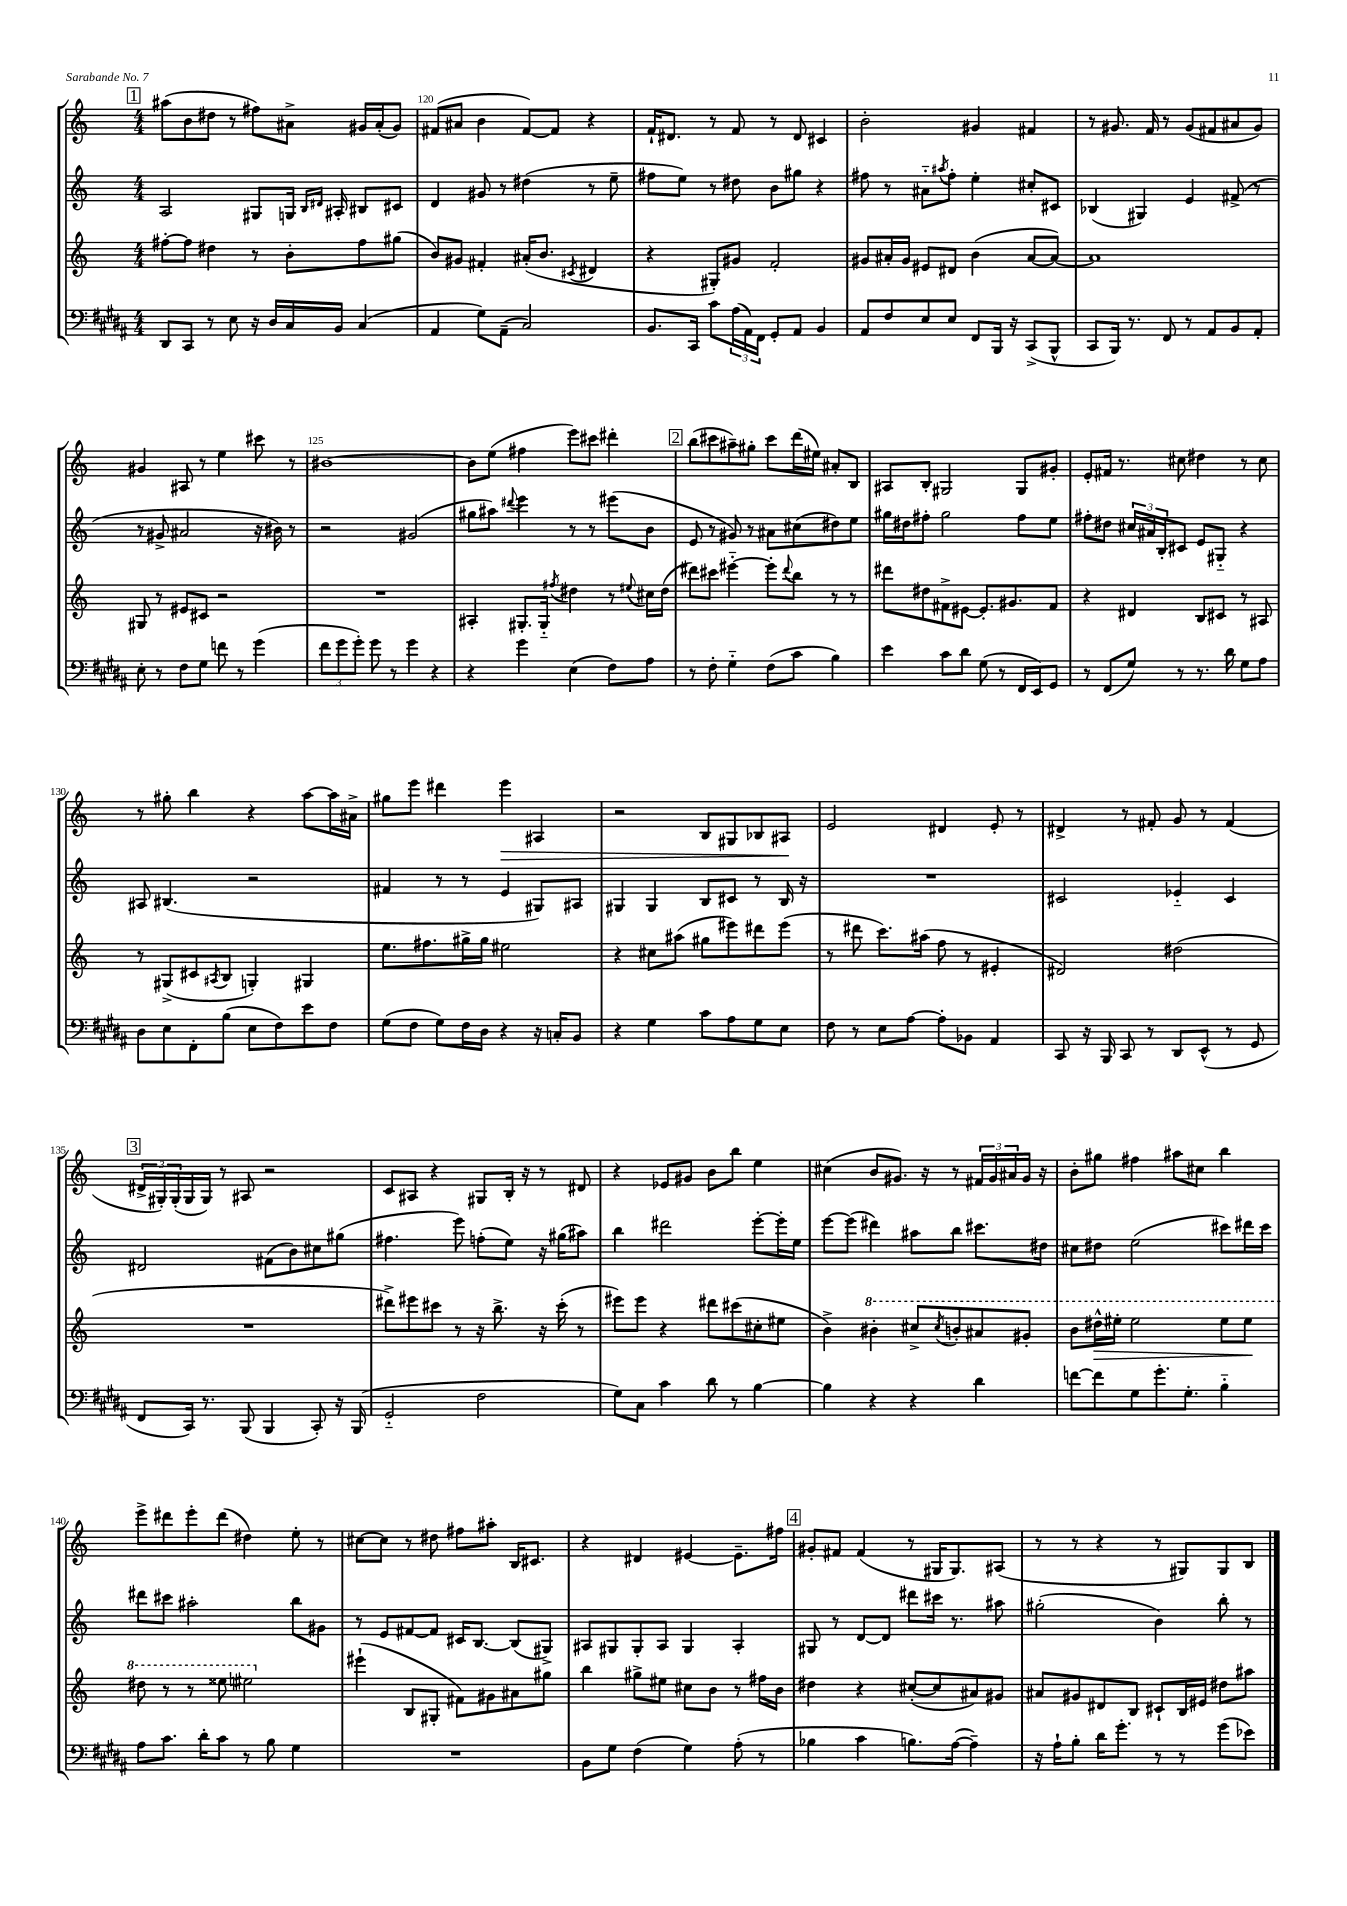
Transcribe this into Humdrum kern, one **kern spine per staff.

**kern	**kern	**kern	**kern
*staff4	*staff3	*staff2	*staff1
*clefF4	*clefG2	*clefG2	*clefG2
*k[f#c#g#d#a#]	*k[]	*k[]	*k[]
*M4/4	*M4/4	*M4/4	*M4/4
8DD#	[8ff#'	2A	(8aa#
8CC#	8ff#]	.	8b
8r	4dd#	.	8dd#
8E	.	.	8r
16r	8r	8G#	8ff#)
16D#	.	.	.
16C#	8b'	16G	8a#^
.	.	16qqB	.
.	.	16qqd#	.
16BB	.	16A#'	.
(4C#	8ff#	8B#	16g#
.	.	.	(16a#'
.	(8gg#	8c#	8g#)
=	=	=	=
4AA#	8b)	4d	(8f#
.	8g#	.	8a#
8G#)	4f#'	8g#	4b
(8AA#~	.	8r	.
2C#)	(16a#'	(4dd#	[8f#)
.	8.b	.	.
.	.	.	8f#]
.	8qc#	.	.
.	4d#	8r	4r
.	.	8ee~	.
=	=	=	=
8.BB	4r	8ff#	16f`
.	.	.	8.d#
.	.	8ee)	.
16CC#	.	.	.
8c#	8G#')	8r	8r
(24A#	8g#	8dd#	8f
24AA#)	.	.	.
24FF#	.	.	.
8GG#'	2f'	8b	8r
8AA#	.	8gg#	8d#
4BB	.	4r	4c#
=	=	=	=
8AA#	8g#	8ff#	2b'
8F#	16a#'	8r	.
.	16g#	.	.
8E	8e#	8a#'~	.
.	.	8qaa#	.
8E	8d#	8ff#'	.
8FF#	(4b	4ee'	4g#
16BBB	.	.	.
16r	.	.	.
(8CC#^	[8a#	8cc#'	4f#
8BBB^^	8a#_)	8c#	.
=	=	=	=
8CC#	1a#]	(4B-	8r
16BBB)	.	.	8.g#
8.r	.	.	.
.	.	4G#)	.
.	.	.	16f
8FF#	.	.	8r
8r	.	4e	(8g#
8AA#	.	.	8f#
8BB	.	(8f#^	8a#
8AA#'	.	8r	8g#)
=	=	=	=
8E'	8G#	8r	4g#
8r	8r	8g#^	.
8F#	8e#	2a#	8A#
8G#	8c#	.	8r
8f	2r	.	4ee
8r	.	.	.
(4g#	.	16r	8ccc#
.	.	16b#)	.
.	.	8r	8r
=	=	=	=
12f#	1r	2r	[1b#
12g#	.	.	.
12g#')	.	.	.
8g#	.	.	.
8r	.	.	.
4g#	.	(2g#	.
4r	.	.	.
=	=	=	=
4r	4A#'	8gg#	8b#]
.	.	8aa#)	(8ee
.	.	8qqddd#	.
4g#	8.G#'	4eee	4ff#
.	16G#'~	.	.
.	8qff#	.	.
(4E	4dd#	8r	8eee)
.	.	8r	8ccc#
8F#)	8r	(8eee#	4ddd#'
.	8qqee#	.	.
8A#	16cc#	8b	.
.	(16dd#	.	.
=	=	=	=
8r	8ddd#)	8e	(8bb
8F#'	8ccc#	8r	8ccc#
4G#'~	[4eee#'~	8g#)	8aa#~)
.	.	8r	8gg#'
(8F#	8eee#']	8a#	8ccc#
.	8qqddd#	.	.
8c#	8bb	(8cc#	(16ddd
.	.	.	16ee#)
4B)	8r	8dd#)	8a#'
.	8r	8ee	8B
=	=	=	=
4e	8ddd#	16gg#	8A#
.	.	16dd#	.
.	8dd#	8ff#'	8B'
8c#	8f#^	2gg#	2G#
8d#	[8e#	.	.
(8G#	8.e#']	.	.
8r	.	.	.
.	8.g#	.	.
16FF#	.	8ff#	8G#
16EE)	.	.	.
8GG#	8f#	8ee	8g#'
=	=	=	=
8r	4r	8ff#'	8e'
(8FF#	.	8dd#	16f#
.	.	.	8.r
8G#)	4d#	24cc#	.
.	.	24a#	.
.	.	24B'	.
8r	.	8c#	8cc#
8.r	8B	8e	4dd#
.	8c#	8G#'~	.
16d#	.	.	.
8G#	8r	4r	8r
8A#	8A#	.	8cc#
=	=	=	=
8D#	8r	8A#	8r
8E	(8G#^	(4.B#	8gg#'
8FF#'	8c#	.	4bb
.	8qA#	.	.
(8B	8B	.	.
8E	4G')	2r	4r
8F#)	.	.	.
8e	4G#	.	[8aa
8F#	.	.	16aa]
.	.	.	16a#^
=	=	=	=
(8G#	8.ee	4f#	8gg#
8F#	.	.	8eee
.	8.ff#	.	.
8G#)	.	8r	4ddd#
16F#	16gg#^	8r	.
16D#	16gg#	.	.
4r	2ee#	4e	4eee
16r	.	8G#)	4A#
16C'	.	.	.
8BB	.	8A#	.
=	=	=	=
4r	4r	4G#	2r
4G#	8cc#	4G#	.
.	(8aa#	.	.
8c#	8gg#	8B	8B
8A#	8eee#)	8c#	8G#
8G#	8ddd#	8r	8B-
8E	(8eee#	16B	8A#
.	.	16r	.
=	=	=	=
8F#	8r	1r	2e
8r	8ddd#	.	.
8E	8.ccc)	.	.
[8A#	.	.	.
.	(16aa#	.	.
8A#']	8ff	.	4d#
8BB-	8r	.	.
4AA#	4e#'	.	8e'
.	.	.	8r
=	=	=	=
8CC#	2d#)	2c#	4d#^
16r	.	.	.
16BBB	.	.	.
8CC#	.	.	8r
8r	.	.	8f#'
8DD#	(2dd#	4e-'~	8g
(8EE^^	.	.	8r
8r	.	4c#	(4f#
8GG#	.	.	.
=	=	=	=
8FF#	1r	2d#	24d#^
.	.	.	24G#')
.	.	.	(24G#'
16CC#)	.	.	16G#
8.r	.	.	16G#)
.	.	.	8r
(8BBB	.	.	8A#
4BBB	.	(8f#	2r
.	.	8b)	.
8CC#')	.	8cc#	.
16r	.	(8gg#	.
(16BBB	.	.	.
=	=	=	=
2GG#'~	8ddd#^)	4.ff#	8c
.	8eee#	.	8A#
.	8ccc#	.	4r
.	8r	8eee)	.
2F#	16r	(8ff'	8G#
.	8.bb^	.	.
.	.	8ee)	16B'
.	.	.	16r
.	16r	16r	8r
.	(16ccc#'	(16gg#	.
.	8r	8aa#)	8d#
=	=	=	=
8G#)	8eee#)	4bb	4r
8C#	8eee#	.	.
4c#	4r	2ddd#	8e-
.	.	.	8g#
8d#	8ddd#	.	8b
8r	(8ccc#	.	8bb
[4B	8cc#'	[8eee'	4ee
.	8ee#	16eee']	.
.	.	16ee	.
=	=	=	=
4B]	4b^)	[8eee	(4cc#
.	.	(8eee]	.
4r	4bb#'	4ddd#)	8b
.	.	.	8.g#)
4r	8ccc#^	8aa#	.
.	.	.	16r
.	8qccc#	.	.
.	8bb'	8bb	8r
4d#	8aa#	8.ccc#	24f#
.	.	.	24g#
.	.	.	24a#
.	8gg#'	.	16g#
.	.	16dd#	16r
=	=	=	=
[8f	8bb	8cc#	8b'
8f]	16ddd#^^	8dd#	8gg#
.	16eee#'	.	.
8G#	2eee#	(2ee	4ff#
8.g#'	.	.	.
.	.	.	8aa#
8.G#'	.	.	.
.	.	.	8cc#
4B'~	8eee#	8ccc#)	4bb
.	8eee#	16ddd#	.
.	.	16ccc#	.
=	=	=	=
8A#	8ddd#	8ddd#	8eee^
8.c#	8r	8ccc#	8ddd#
.	8r	2aa#'	8eee'
16d#'	.	.	.
8c#	8eee##	.	(8ddd#
8r	2eee#	.	4dd#)
8B	.	.	.
4G#	.	8bb	8ee'
.	.	8g#	8r
=	=	=	=
1r	(4eee#`	8r	[8cc#
.	.	8e	8cc#]
.	8B	[8f#	8r
.	8G#'	8f#]	8dd#
.	8f#)	16c#	8ff#
.	.	[8.B	.
.	8g#	.	8aa#'
.	8a#	(8B]	16B
.	.	.	8.c#
.	8gg#	8G#^)	.
=	=	=	=
8BB	4bb	8A#	4r
8G#	.	8G#	.
(4F#	8gg#^	8G#'	4d#
.	8ee#	8A#	.
4G#)	8cc#	4G#	[4e#
.	8b	.	.
(8A#'	8r	4A#'	8.e#~]
8r	16ff#	.	.
.	16b	.	16ff#
=	=	=	=
4B-	4dd#	8G#	8g#'
.	.	8r	8f#
4c#	4r	[8d	(4f#
.	.	8d]	.
8.B)	([8cc#'	8ddd#	8r
.	8cc#]	16ccc#	16G#
([16A#	.	8.r	8.G#)
4A#~])	8a#)	.	.
.	8g#	8aa#	(8A#
=	=	=	=
16r	8a#	(2gg#'	8r
16A#`	.	.	.
8B'	8g#	.	8r
16d#	8d#	.	4r
8.g#'	.	.	.
.	8B	.	.
8r	8c#`	4b)	8r
8r	16B	.	8G#)
.	16e#	.	.
(8g#	8dd#	8bb'	8G#
8e-)	8aa#	8r	8B
==	==	==	==
*-	*-	*-	*-
